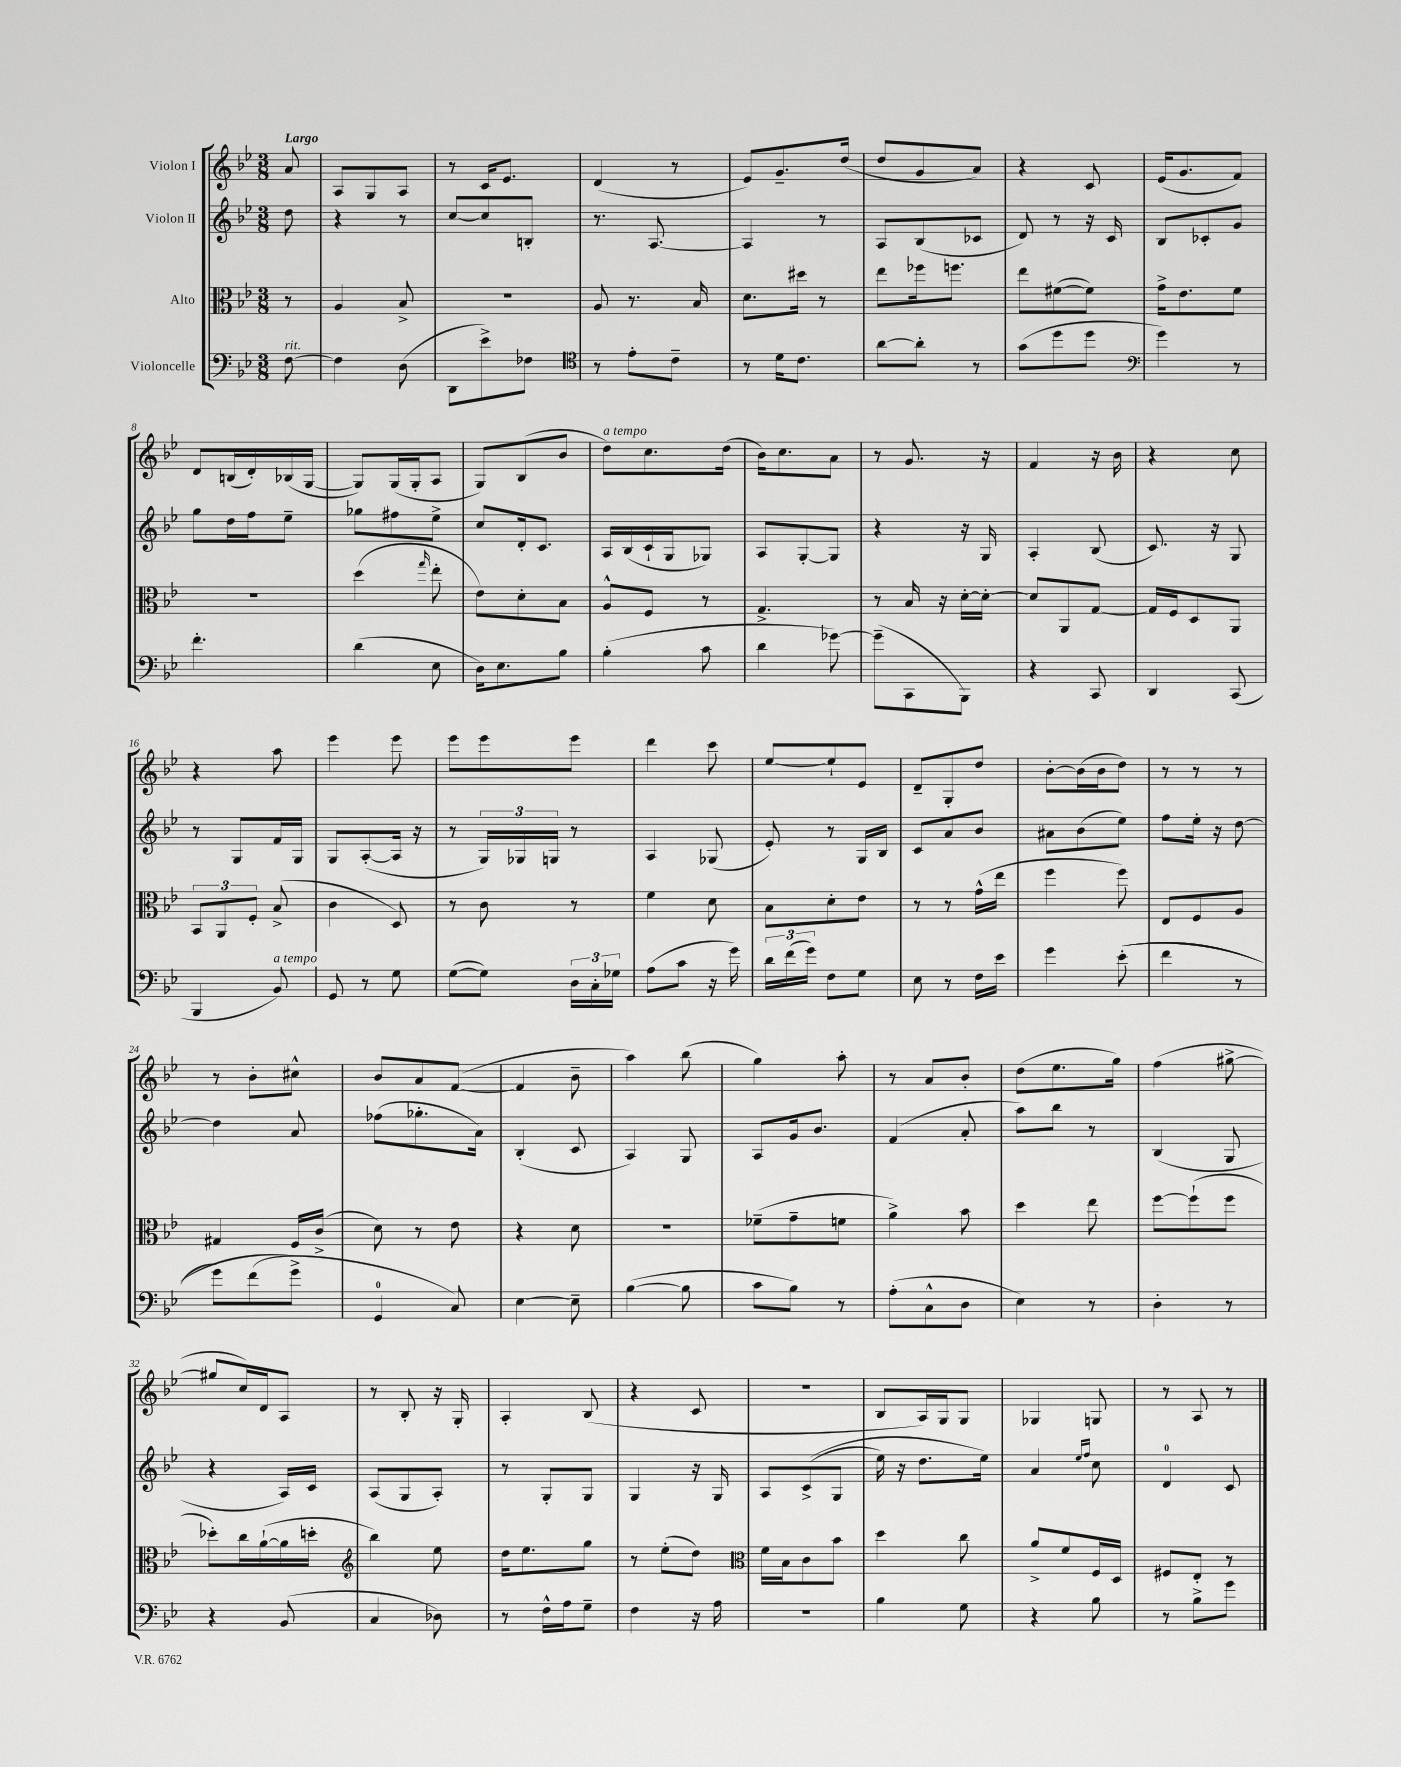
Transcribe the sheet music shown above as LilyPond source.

<<
\new StaffGroup <<
\new Staff = "s0" \with { instrumentName = "Violon I" } {
    \clef treble \key bes \major \numericTimeSignature \time 3/8 \partial 8 \tempo "Largo"
    \autoBeamOff a'8 |
    a8[ g8 a8] |
    r8 c'16[ ees'8.] |
    d'4( r8 |
    ees'8[) g'8.-- d''16]( |
    d''8[ g'8 a'8]) |
    r4 c'8 |
    ees'16[( g'8. f'8]) |
    d'8[ b16( d'16-.) bes16( g16]~ |
    g8[) g16( g16-. a8] |
    g8[) bes8( bes'8] |
    d''8[^\markup { \italic "a tempo" }) c''8. d''16]( |
    bes'16[) c''8. a'8] |
    r8 g'8. r16 |
    f'4 r16 bes'16 |
    r4 c''8 |
    r4 a''8 |
    ees'''4 ees'''8 |
    ees'''8[ ees'''8 ees'''8] |
    d'''4 c'''8 |
    ees''8[~ ees''8-! ees'8] |
    d'8[-- g8-. d''8] |
    bes'8[~-. bes'16( bes'16 d''8]) |
    r8 r8 r8 |
    r8 bes'8[-. cis''8]-^ |
    bes'8[ a'8 f'8]~( |
    f'4 bes'8-- |
    a''4) bes''8( |
    g''4) a''8-. |
    r8 a'8[ bes'8]-. |
    d''8[( ees''8. g''16]) |
    f''4( gis''8~-> |
    gis''8[ c''16) d'16 a8] |
    r8 bes8-. r16 g16-. |
    a4-. bes8( |
    r4 c'8 |
    R4. |
    bes8[ a16) g16 g8] |
    ges4 g8 |
    r8 a8 r8 \bar "|." |
}
\new Staff = "s1" \with { instrumentName = "Violon II" } {
    \clef treble \key bes \major \numericTimeSignature \time 3/8 \partial 8
    \autoBeamOff d''8 |
    r4 r8 |
    c''8[~ c''8 b8]-. |
    r8. a8.~ |
    a4 r8 |
    a8[ bes8( ces'8] |
    d'8) r8 r16 c'16 |
    bes8[ ces'8-. g'8] |
    g''8[ d''16 f''16 ees''8]-- |
    ges''8[ fis''8 ees''8]-> |
    c''8[ d'16-. c'8.] |
    a16[ bes16( c'16-! g16 ges8]) |
    a8[ g8~-. g8] |
    r4 r16 g16 |
    a4-. bes8( |
    c'8.) r16 g8 |
    r8 g8[ f'16 g16] |
    g8[ a8~-.( a16] r16 |
    r8 \tuplet 3/2 { g16[) ges16 g16] } r8 |
    a4 ges8( |
    ees'8-.) r8 g16[ bes16] |
    c'8[ a'8 bes'8] |
    ais'8[ bes'8( ees''8]) |
    f''8[ ees''16]-. r16 d''8~ |
    d''4 a'8 |
    fes''8[( ges''8.-. a'16]) |
    bes4-.( c'8 |
    a4) g8 |
    a8[ g'16 bes'8.] |
    f'4( a'8-. |
    a''8[) bes''8] r8 |
    bes4( g8 |
    r4 a16[) c'16] |
    a8[( g8 a8]-.) |
    r8 g8[-. g8] |
    g4 r16 g16 |
    a8[ c'8->(\( g8] |
    ees''16) r16 d''8.[ ees''16]\) |
    a'4 \grace { ees''16[ f''16] } c''8 |
    d'4-0 c'8 \bar "|." |
}
\new Staff = "s2" \with { instrumentName = "Alto" } {
    \clef alto \key bes \major \numericTimeSignature \time 3/8 \partial 8
    \autoBeamOff r8 |
    a4 bes8-> |
    R4. |
    a8 r8. bes16 |
    d'8.[ dis''16] r8 |
    ees''8[ fes''16 f''8.] |
    ees''8[ fis'8~( fis'8]) |
    g'16[-> ees'8. f'8] |
    R4. |
    d''4( \grace { g''16 } ees''8-. |
    ees'8[) d'8-. bes8] |
    a8[-^ f8] r8 |
    g4.-> |
    r8 bes16 r16 d'16[~-. d'16]~-. |
    d'8[ a,8 g8]~ |
    g16[ f16 d8 a,8] |
    \tuplet 3/2 { bes,8[ a,8 f8]-. } bes8->( |
    c'4 d8) |
    r8 c'8 r8 |
    f'4 d'8 |
    bes8[ d'8-. ees'8] |
    r8 r8 g'16[-^( ees''16] |
    f''4 f''8) |
    ees8[ f8 a8] |
    gis4 f16[ c'16]->( |
    d'8) r8 ees'8 |
    r4 d'8 |
    R4. |
    fes'8[--( g'8-- f'8] |
    a'4->) bes'8 |
    d''4 ees''8 |
    f''8[~ f''8-!( f''8] |
    des''8[-.) c''16 a'16~-!( a'16 d''16]-. |
    \clef treble bes''4) ees''8 |
    d''16[ ees''8. g''8] |
    r8 ees''8[-.( d''8]) |
    \clef alto f'16[ bes16 c'8 bes'8] |
    d''4 c''8 |
    a'8[-> f'8 f16 d16] |
    fis8[ ees8]-. r8 \bar "|." |
}
\new Staff = "s3" \with { instrumentName = "Violoncelle" } {
    \clef bass \key bes \major \numericTimeSignature \time 3/8 \partial 8
    \autoBeamOff f8~^\markup { \italic "rit." } |
    f4 d8( |
    d,8[ ees'8->) fes8] |
    \clef tenor r8 ees'8[-. c'8]-- |
    r8 d'16[ c'8.] |
    a'8[~ a'8]-. r8 |
    g'8[( d''8 d''8] |
    \clef bass g'4) r8 |
    f'4.-. |
    d'4( ees8 |
    d16[) ees8. bes8] |
    bes4-.( c'8 |
    d'4 ges'8~) |
    ges'8[--( c,8 bes,,8]) |
    r4 c,8 |
    d,4 c,8( |
    bes,,4 bes,8^\markup { \italic "a tempo" }) |
    g,8 r8 g8 |
    g8[~( g8]) \tuplet 3/2 { d16[ c16-. ges16] } |
    a8[( c'8] r16 g'16) |
    \tuplet 3/2 { d'16[ f'16( g'16]) } f8[ g8] |
    ees8 r8 f16[ ees'16] |
    g'4 ees'8-.(\( |
    f'4 r8 |
    g'8[) f'8( g'8]->\) |
    g,4-0 c8) |
    ees4~ ees8-- |
    bes4~( bes8 |
    c'8[ bes8]) r8 |
    a8[-.( c8-^ d8] |
    ees4) r8 |
    d4-. r8 |
    r4 bes,8( |
    c4 des8) |
    r8 f16[-^ a16 g8]-- |
    f4 r16 a16 |
    R4. |
    bes4 g8 |
    r4 bes8 |
    r8 bes8[-> g'8] \bar "|." |
}
>>
>>
